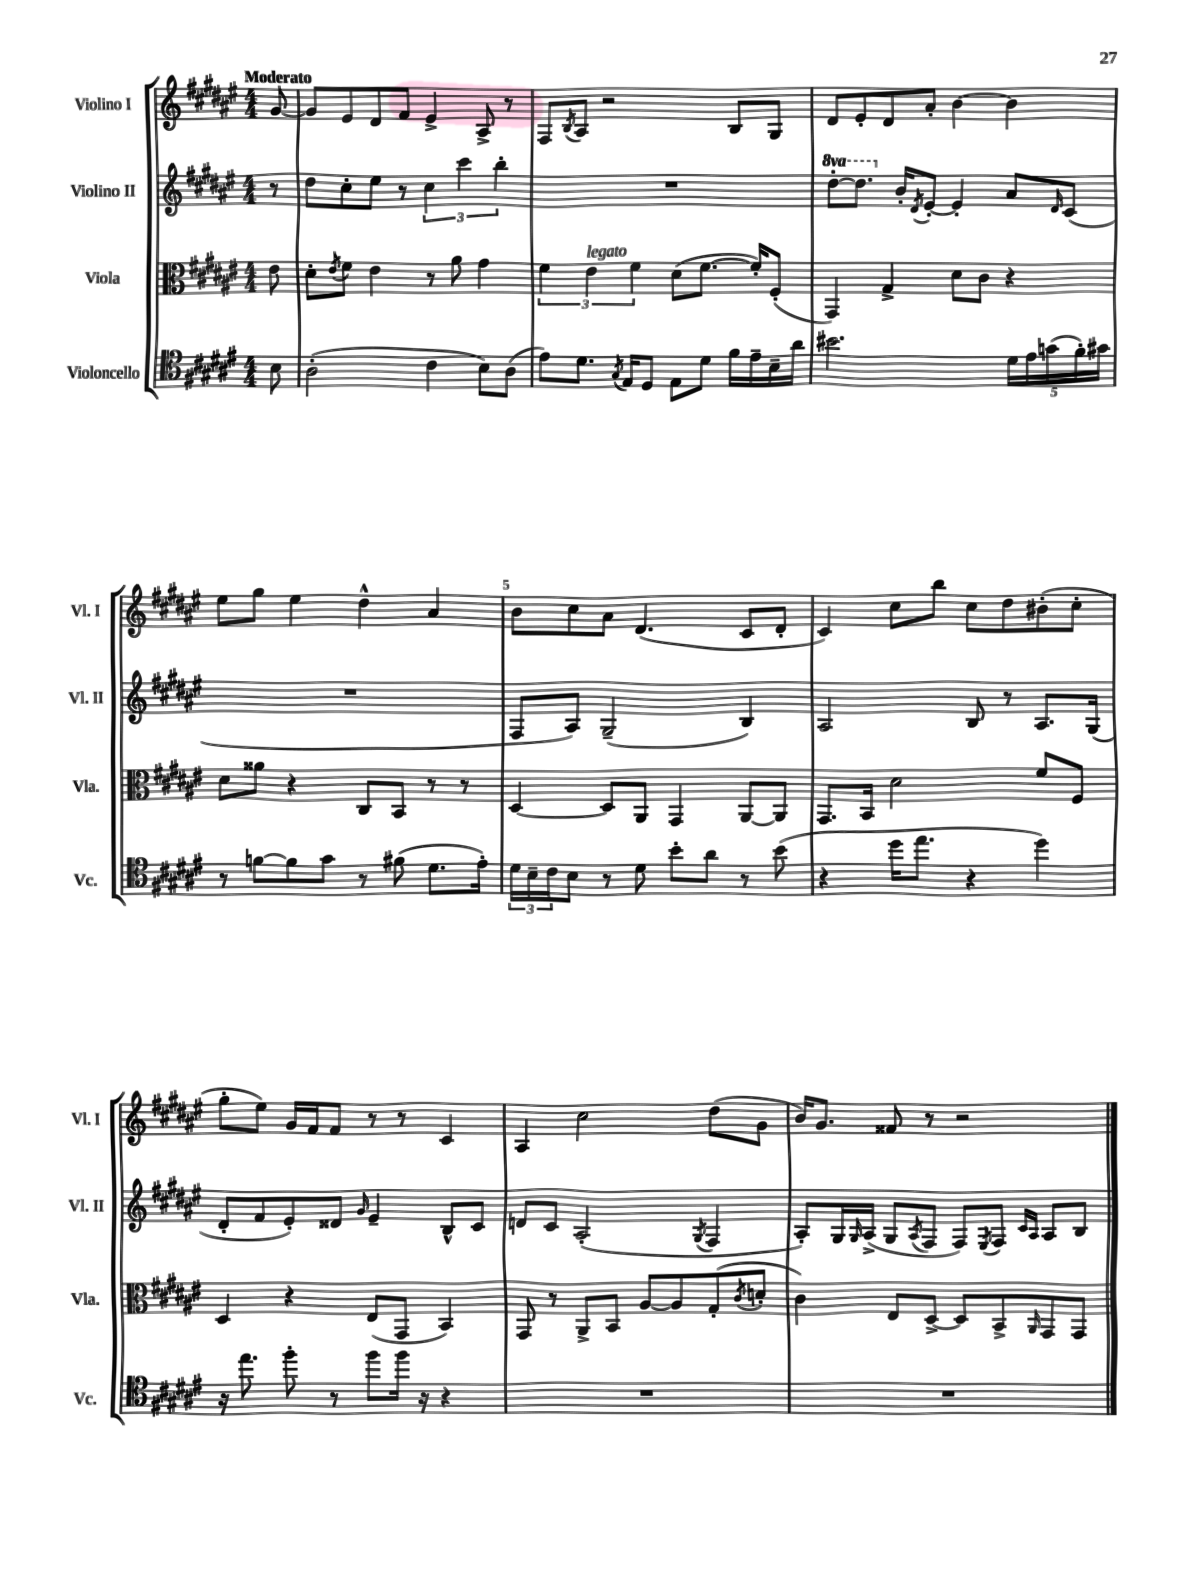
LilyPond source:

<<
\new StaffGroup <<
\new Staff = "s0" \with { instrumentName = "Violino I" shortInstrumentName = "Vl. I" } {
    \clef treble \key fis \major \numericTimeSignature \time 4/4 \partial 8 \tempo "Moderato"
    gis'8~ |
    gis'8 eis'8 dis'8 fis'8 eis'4-> ais8-> r8 |
    fis8 \acciaccatura { b8 } ais8 r2 b8 gis8 |
    dis'8 eis'8-. dis'8 ais'8-. b'4~ b'4 |
    eis''8 gis''8 eis''4 dis''4-^ ais'4 |
    b'8 cis''8 ais'8 dis'4.( cis'8 dis'8-. |
    cis'4) cis''8 b''8 cis''8 dis''8 bis'8-.( cis''8-. |
    gis''8-. eis''8) gis'16 fis'16 fis'8 r8 r8 cis'4 |
    ais4 cis''2 dis''8( gis'8 |
    b'16) gis'8. fisis'8 r8 r2 \bar "|." |
}
\new Staff = "s1" \with { instrumentName = "Violino II" shortInstrumentName = "Vl. II" } {
    \clef treble \key fis \major \numericTimeSignature \time 4/4 \set Staff.ottavationMarkups = #ottavation-simple-ordinals \partial 8
    r8 |
    dis''8 cis''8-. eis''8 r8 \tuplet 3/2 { cis''4 cis'''4 b''4-. } |
    R1 |
    \ottava #1 dis'''8~-. dis'''8. \ottava #0 b'16-. \acciaccatura { dis'8 } eis'8~-. eis'4-. ais'8 \grace { dis'16 } cis'8( |
    R1 |
    fis8 ais8) gis2--( b4) |
    ais2 b8 r8 ais8. gis16( |
    dis'8-. fis'8 eis'8-.) disis'8 \grace { gis'16 } eis'4-- b8-^ cis'8 |
    d'8 cis'8 ais2-.( \acciaccatura { gis8 } fis4 |
    ais8-.) gis16 \grace { gis16 } ais16->( gis8 \acciaccatura { ais8 } fis8 fis8) \acciaccatura { eis8 } fis8 \grace { cis'16 ais16 } ais8 b8 \bar "|." |
}
\new Staff = "s2" \with { instrumentName = "Viola" shortInstrumentName = "Vla." } {
    \clef alto \key fis \major \numericTimeSignature \time 4/4 \partial 8
    eis'8 |
    dis'8-. \acciaccatura { eis'8 } fis'8 eis'4 r8 ais'8 gis'4 |
    \tuplet 3/2 { fis'4 eis'4^\markup { \italic "legato" } fis'4 } dis'8( fis'8.~ fis'16-.) fis8-.( |
    gis,4) gis4-> dis'8 cis'8 r4 |
    dis'8 aisis'8 r4 cis8 b,8 r8 r8 |
    dis4~ dis8 ais,8 gis,4 ais,8~ ais,8 |
    gis,8. b,16 dis'2 fis'8 fis8 |
    dis4 r4 eis8( gis,8 b,4) |
    gis,8 r8 ais,8-> b,8 ais8~ ais8 gis8-.( \acciaccatura { cis'8 } d'8-. |
    cis'4) eis8 dis8~-> dis8 b,8-> \grace { ais,16 } gis,8 gis,8 \bar "|." |
}
\new Staff = "s3" \with { instrumentName = "Violoncello" shortInstrumentName = "Vc." } {
    \clef tenor \key fis \major \numericTimeSignature \time 4/4 \partial 8
    b8 |
    ais2-.( cis'4 b8) ais8( |
    eis'8) dis'8. \acciaccatura { gis8 } eis16 dis8 eis8 dis'8 fis'16 eis'16-- b16-- ais'16 |
    bis'2. \tuplet 5/4 { dis'16 eis'16 g'16( fis'16-.) gis'16 } |
    r8 f'8~ f'8 gis'8 r8 fis'8( dis'8. eis'16-.) |
    \tuplet 3/2 { dis'16 b16-- cis'16 } b8 r8 dis'8 b'8-. ais'8 r8 b'8( |
    r4 dis''16 eis''8. r4 dis''4) |
    r16 eis''8. fis''8-. r8 fis''8 fis''16 r16 r4 |
    R1 |
    R1 \bar "|." |
}
>>
>>
\layout { \context { \Score \override BarNumber.break-visibility = ##(#f #t #t) barNumberVisibility = #(every-nth-bar-number-visible 5) } }
